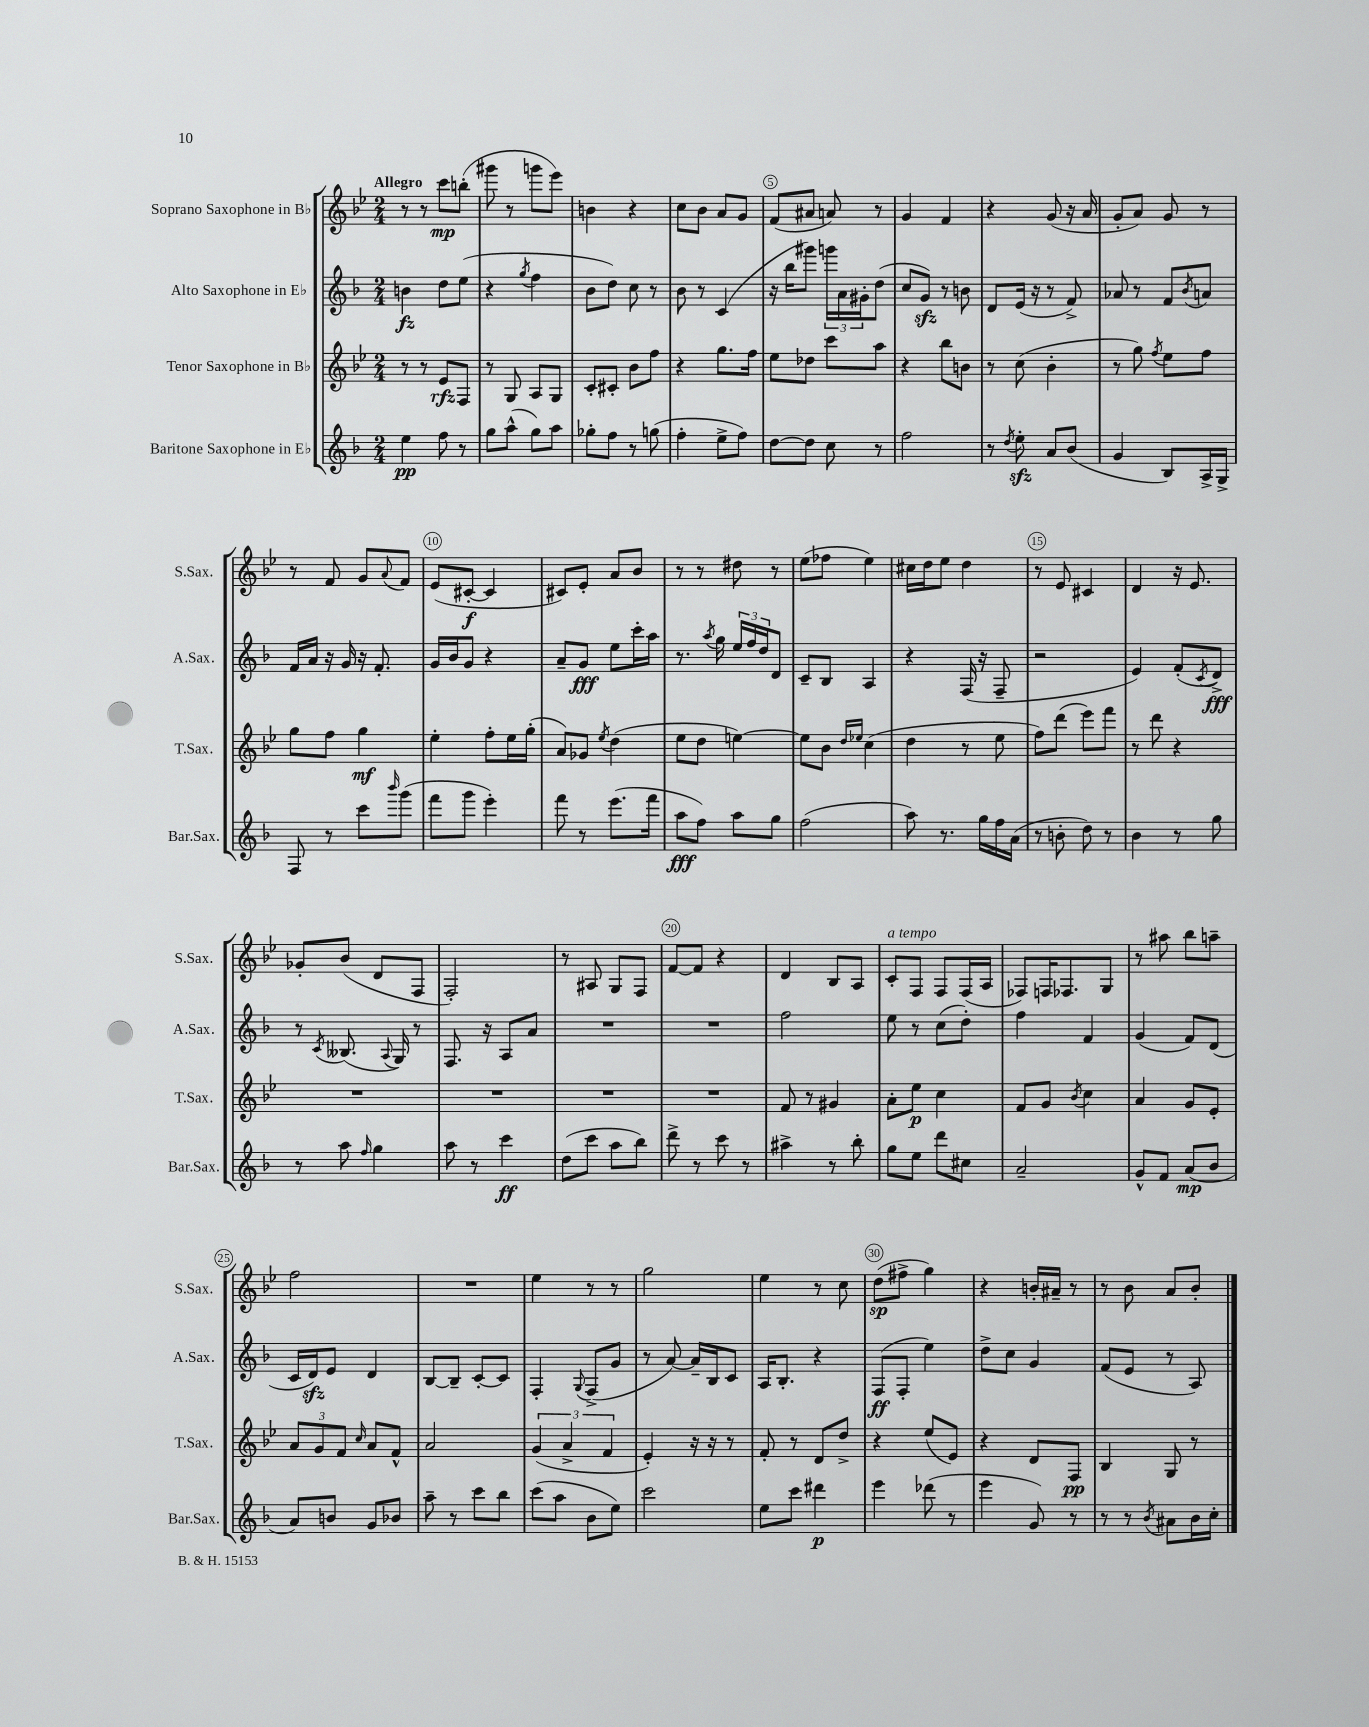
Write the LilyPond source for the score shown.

<<
\new StaffGroup <<
\new Staff = "s0" \with { instrumentName = "Soprano Saxophone in Bb" shortInstrumentName = "S.Sax." } {
    \clef treble \key bes \major \numericTimeSignature \time 2/4 \tempo "Allegro"
    r8 r8 c'''8\mp b''8-.( |
    gis'''8 r8 g'''8 ees'''8) |
    b'4 r4 |
    c''8 bes'8 a'8 g'8 |
    f'8( ais'8 a'8) r8 |
    g'4 f'4 |
    r4 g'8( r16 a'16 |
    g'8-. a'8) g'8 r8 |
    r8 f'8 g'8 \appoggiatura { a'8 } f'8 |
    ees'8( cis'8~-.\f cis'4 |
    cis'8) ees'8-. a'8 bes'8 |
    r8 r8 dis''8 r8 |
    ees''8( fes''8 ees''4) |
    cis''16 d''16 ees''8 d''4 |
    r8 ees'8 cis'4 |
    d'4 r16 ees'8. |
    ges'8-. bes'8( d'8 f8 |
    f2-.) |
    r8 ais8 g8 f8 |
    f'8~ f'8 r4 |
    d'4 bes8 a8 |
    c'8-.^\markup { \italic "a tempo" } f8 f8 f16( a16 |
    fes8) f16 fes8. g8 |
    r8 ais''8 bes''8 a''8-- |
    f''2 |
    R2 |
    ees''4 r8 r8 |
    g''2 |
    ees''4 r8 c''8 |
    d''8\sp( fis''8-> g''4) |
    r4 b'16-. ais'16-- r8 |
    r8 bes'8 a'8 bes'8-. \bar "|." |
}
\new Staff = "s1" \with { instrumentName = "Alto Saxophone in Eb" shortInstrumentName = "A.Sax." } {
    \clef treble \key f \major \numericTimeSignature \time 2/4
    b'4\fz d''8 e''8( |
    r4 \acciaccatura { g''8 } f''4 |
    bes'8 d''8) c''8 r8 |
    bes'8 r8 c'4( |
    r16 bes''16 gis'''8) \tuplet 3/2 { g'''16 a'16 gis'16-. } d''8( |
    c''8 g'8\sfz) r8 b'8 |
    d'8 e'16( r16 r8 f'8->) |
    aes'8 r8 f'8 \acciaccatura { bes'8 } a'8 |
    f'16 a'16 r16 g'16 r16 f'8.-. |
    g'16 bes'16 g'8 r4 |
    a'8-- g'8\fff e''8 c'''16-. a''16 |
    r8. \acciaccatura { a''8 } g''16 \tuplet 3/2 { e''16 f''16 d''16 } d'8 |
    c'8-- bes8 a4 |
    r4 f16( r16 f8-- |
    r2 |
    e'4) f'8-.( \acciaccatura { c'8 } d'8->\fff) |
    r8 \acciaccatura { c'8 } beses8.( \appoggiatura { a8 } g16) r8 |
    f8. r16 a8 a'8 |
    R2 |
    R2 |
    f''2 |
    e''8 r8 c''8( d''8-.) |
    f''4 f'4 |
    g'4( f'8) d'8( |
    c'16 d'16\sfz) e'8 d'4 |
    bes8~ bes8-- c'8~-. c'8 |
    f4-. \appoggiatura { g8 } f8->( g'8 |
    r8 a'8~) a'16-- bes16 c'8 |
    a16 bes8.-. r4 |
    f8\ff( f8-. e''4) |
    d''8-> c''8 g'4 |
    f'8( e'8 r8 a8) \bar "|." |
}
\new Staff = "s2" \with { instrumentName = "Tenor Saxophone in Bb" shortInstrumentName = "T.Sax." } {
    \clef treble \key bes \major \numericTimeSignature \time 2/4
    r8 r8 ees'8\rfz f8 |
    r8 g8 a8 g8 |
    c'8-. cis'8-. bes'8 f''8 |
    r4 g''8. f''16 |
    ees''8 des''8 c'''8 a''8 |
    r4 bes''8 b'8 |
    r8 c''8( bes'4-. |
    r8 g''8) \acciaccatura { f''8 } ees''8 f''8 |
    g''8 f''8 g''4\mf |
    ees''4-. f''8-. ees''16 g''16-.( |
    a'8) ges'8 \acciaccatura { ees''8 } d''4( |
    ees''8 d''8 e''4~) |
    e''8 bes'8 \grace { d''16 ees''16 } c''4( |
    d''4 r8 ees''8 |
    f''8) d'''8( ees'''8) f'''8 |
    r8 d'''8 r4 |
    R2 |
    R2 |
    R2 |
    R2 |
    f'8 r8 gis'4 |
    a'8-. ees''8\p c''4 |
    f'8 g'8 \acciaccatura { bes'8 } c''4 |
    a'4 g'8 ees'8-. |
    \tuplet 3/2 { a'8 g'8 f'8 } \grace { c''16 } a'8 f'8-^ |
    a'2 |
    \tuplet 3/2 { g'4( a'4-> f'4 } |
    ees'4-.) r16 r16 r8 |
    f'8-. r8 d'8 d''8-> |
    r4 ees''8( ees'8) |
    r4 d'8 f8\pp |
    bes4 g8 r8 \bar "|." |
}
\new Staff = "s3" \with { instrumentName = "Baritone Saxophone in Eb" shortInstrumentName = "Bar.Sax." } {
    \clef treble \key f \major \numericTimeSignature \time 2/4
    e''4\pp f''8 r8 |
    g''8 a''8-^( g''8) a''8 |
    ges''8-. f''8 r8 g''8( |
    f''4-. e''8-> f''8) |
    d''8~ d''8 c''8 r8 |
    f''2 |
    r8 \acciaccatura { d''8 } e''8-.\sfz a'8 bes'8( |
    g'4 bes8) a16-> g16-> |
    f8 r8 c'''8 \grace { bes'''16 } g'''8( |
    f'''8 g'''8 e'''4-.) |
    f'''8 r8 e'''8.( f'''16 |
    a''8\fff f''8) a''8 g''8 |
    f''2( |
    a''8) r8. g''16 f''16 a'16( |
    r8 b'8-. d''8) r8 |
    bes'4 r8 g''8 |
    r8 a''8 \grace { f''16 } g''4 |
    a''8 r8 c'''4\ff |
    d''8( c'''8 a''8 bes''8) |
    d'''8-> r8 c'''8 r8 |
    ais''4-> r8 bes''8-. |
    g''8 e''8 d'''8 cis''8 |
    a'2-- |
    g'8-^ f'8 a'8\mp( bes'8 |
    a'8) b'8 g'8 bes'8 |
    a''8-- r8 c'''8 bes''8 |
    c'''8( a''8 bes'8 e''8) |
    c'''2 |
    e''8 c'''8 dis'''4\p |
    e'''4 des'''8( r8 |
    e'''4 g'8) r8 |
    r8 r8 \acciaccatura { bes'8 } ais'8 bes'16 c''16-. \bar "|." |
}
>>
>>
\layout { \context { \Score \override BarNumber.break-visibility = ##(#f #t #t) barNumberVisibility = #(every-nth-bar-number-visible 5) \override BarNumber.stencil = #(make-stencil-circler 0.1 0.3 ly:text-interface::print) } }
